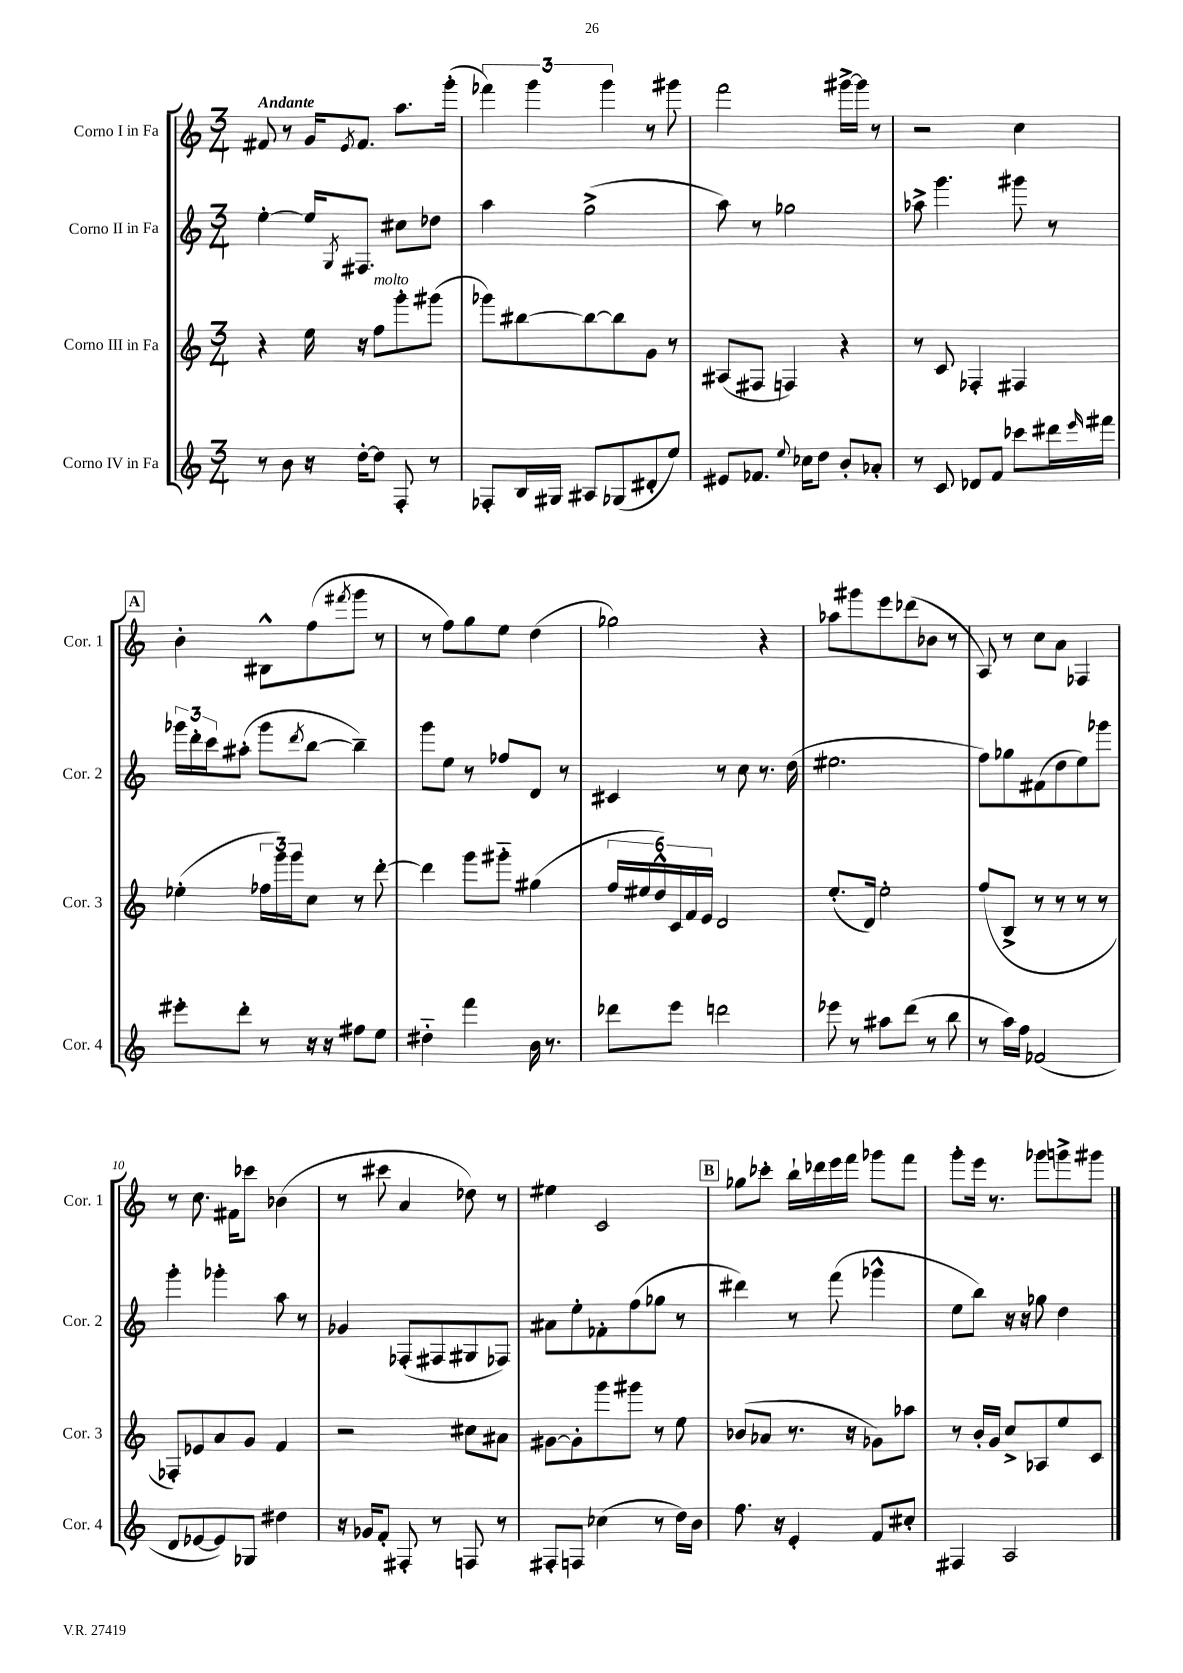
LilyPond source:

<<
\new StaffGroup <<
\new Staff = "s0" \with { instrumentName = "Corno I in Fa" shortInstrumentName = "Cor. 1" } {
    \clef treble \key c \major \numericTimeSignature \time 3/4 \tempo "Andante"
    fis'8 r8 g'16 \acciaccatura { e'8 } fis'8. a''8. g'''16-.( |
    \tuplet 3/2 { fes'''4) g'''4 g'''4 } r8 gis'''8 |
    f'''2 gis'''16~-> gis'''16 r8 |
    r2 c''4 |
    \mark \markup { \box "A" } b'4-. bis8-^ f''8( \acciaccatura { fis'''8 } g'''8 r8 |
    r8 f''8) g''8 e''8 d''4( |
    ges''2) r4 |
    aes''8 gis'''8 e'''8 des'''8( bes'8 r8 |
    a8) r8 c''8 a'8 fes4 |
    r8 c''8. fis'16 ces'''8 bes'4( |
    r8 cis'''8 a'4 des''8) r8 |
    eis''4 c'2 |
    \mark \markup { \box "B" } ges''8 ces'''8-. b''16-! des'''16 e'''16 f'''16 ges'''8 f'''8 |
    g'''8-. e'''16 r8. ges'''8 g'''8-> gis'''8 \bar "|." |
}
\new Staff = "s1" \with { instrumentName = "Corno II in Fa" shortInstrumentName = "Cor. 2" } {
    \clef treble \key c \major \numericTimeSignature \time 3/4
    e''4~-. e''16 \acciaccatura { g8 } fis8. cis''8 des''8 |
    a''4 g''2->( |
    a''8) r8 ges''2 |
    aes''8-> g'''4. gis'''8 r8 |
    \mark \markup { \box "A" } \tuplet 3/2 { ges'''16 d'''16-. c'''16 } ais''8-.( ges'''8 \acciaccatura { d'''8 } b''8~ b''4--) |
    g'''8 e''8 r8 fes''8 d'8 r8 |
    cis'4 r8 c''8 r8. d''16( |
    eis''2. |
    f''8) ges''8 fis'8( d''8 e''8) ges'''8 |
    g'''4-. ges'''4-. a''8 r8 |
    ges'4 fes8-.( fis8 gis8 fes8) |
    ais'8 e''8-. fes'8-. f''8( ges''8 r8 |
    \mark \markup { \box "B" } dis'''4) r8 f'''8( ges'''4-^ |
    e''8 b''8) r16 r16 ges''8 d''4 \bar "|." |
}
\new Staff = "s2" \with { instrumentName = "Corno III in Fa" shortInstrumentName = "Cor. 3" } {
    \clef treble \key c \major \numericTimeSignature \time 3/4
    r4 e''16 r16 f''8^\markup { \italic "molto" } g'''8-. gis'''8( |
    ges'''8) bis''8~ bis''8~ bis''8 g'8 r8 |
    ais8( fis8 f4) r4 |
    r8 c'8 fes4-. fis4 |
    \mark \markup { \box "A" } ees''4-.( \tuplet 3/2 { fes''16 g'''16) g'''16 } c''8 r8 d'''8~-. |
    d'''4 g'''8 gis'''8-_ gis''4( |
    \tuplet 6/4 { f''16 eis''16 d''16-^) c'16 f'16 e'16 } d'2 |
    e''8.-.( d'16) e''2-. |
    f''8( b8-> r8 r8 r8 r8 |
    fes8-.) ees'8 a'8 g'8 f'4 |
    r2 cis''8 ais'8 |
    gis'8~ gis'8-. g'''8 gis'''8 r8 e''8 |
    \mark \markup { \box "B" } bes'8( aes'8 r8. r16 ges'8) aes''8 |
    r8 b'16-. g'16 c''8-> aes8 e''8 c'8 \bar "|." |
}
\new Staff = "s3" \with { instrumentName = "Corno IV in Fa" shortInstrumentName = "Cor. 4" } {
    \clef treble \key c \major \numericTimeSignature \time 3/4
    r8 b'8 r16 d''16~-. d''8 f8-. r8 |
    fes8-. b16 gis16 ais8 ges8( dis'8-. e''8) |
    eis'8 fes'8. \appoggiatura { e''8 } ces''16 d''8 b'8-. aes'8-. |
    r8 c'8 des'8 f'8 ces'''8 dis'''16 \grace { e'''16 } fis'''16 |
    \mark \markup { \box "A" } eis'''8-. d'''8-. r8 r16 r16 fis''8 e''8 |
    dis''4-_ f'''4 b'16 r8. |
    des'''8 e'''8 d'''2 |
    ees'''8 r8 ais''8 d'''8( r8 b''8 |
    r8 a''16) f''16 fes'2( |
    d'8 ees'8~ ees'8) ges8 dis''4 |
    r16 ges'16 f'8-. fis8-. r8 f8 r8 |
    fis8-. f8 ces''4( r8 d''16) b'16 |
    \mark \markup { \box "B" } f''8. r16 e'4-. f'8 cis''8-. |
    fis4 a2 \bar "|." |
}
>>
>>
